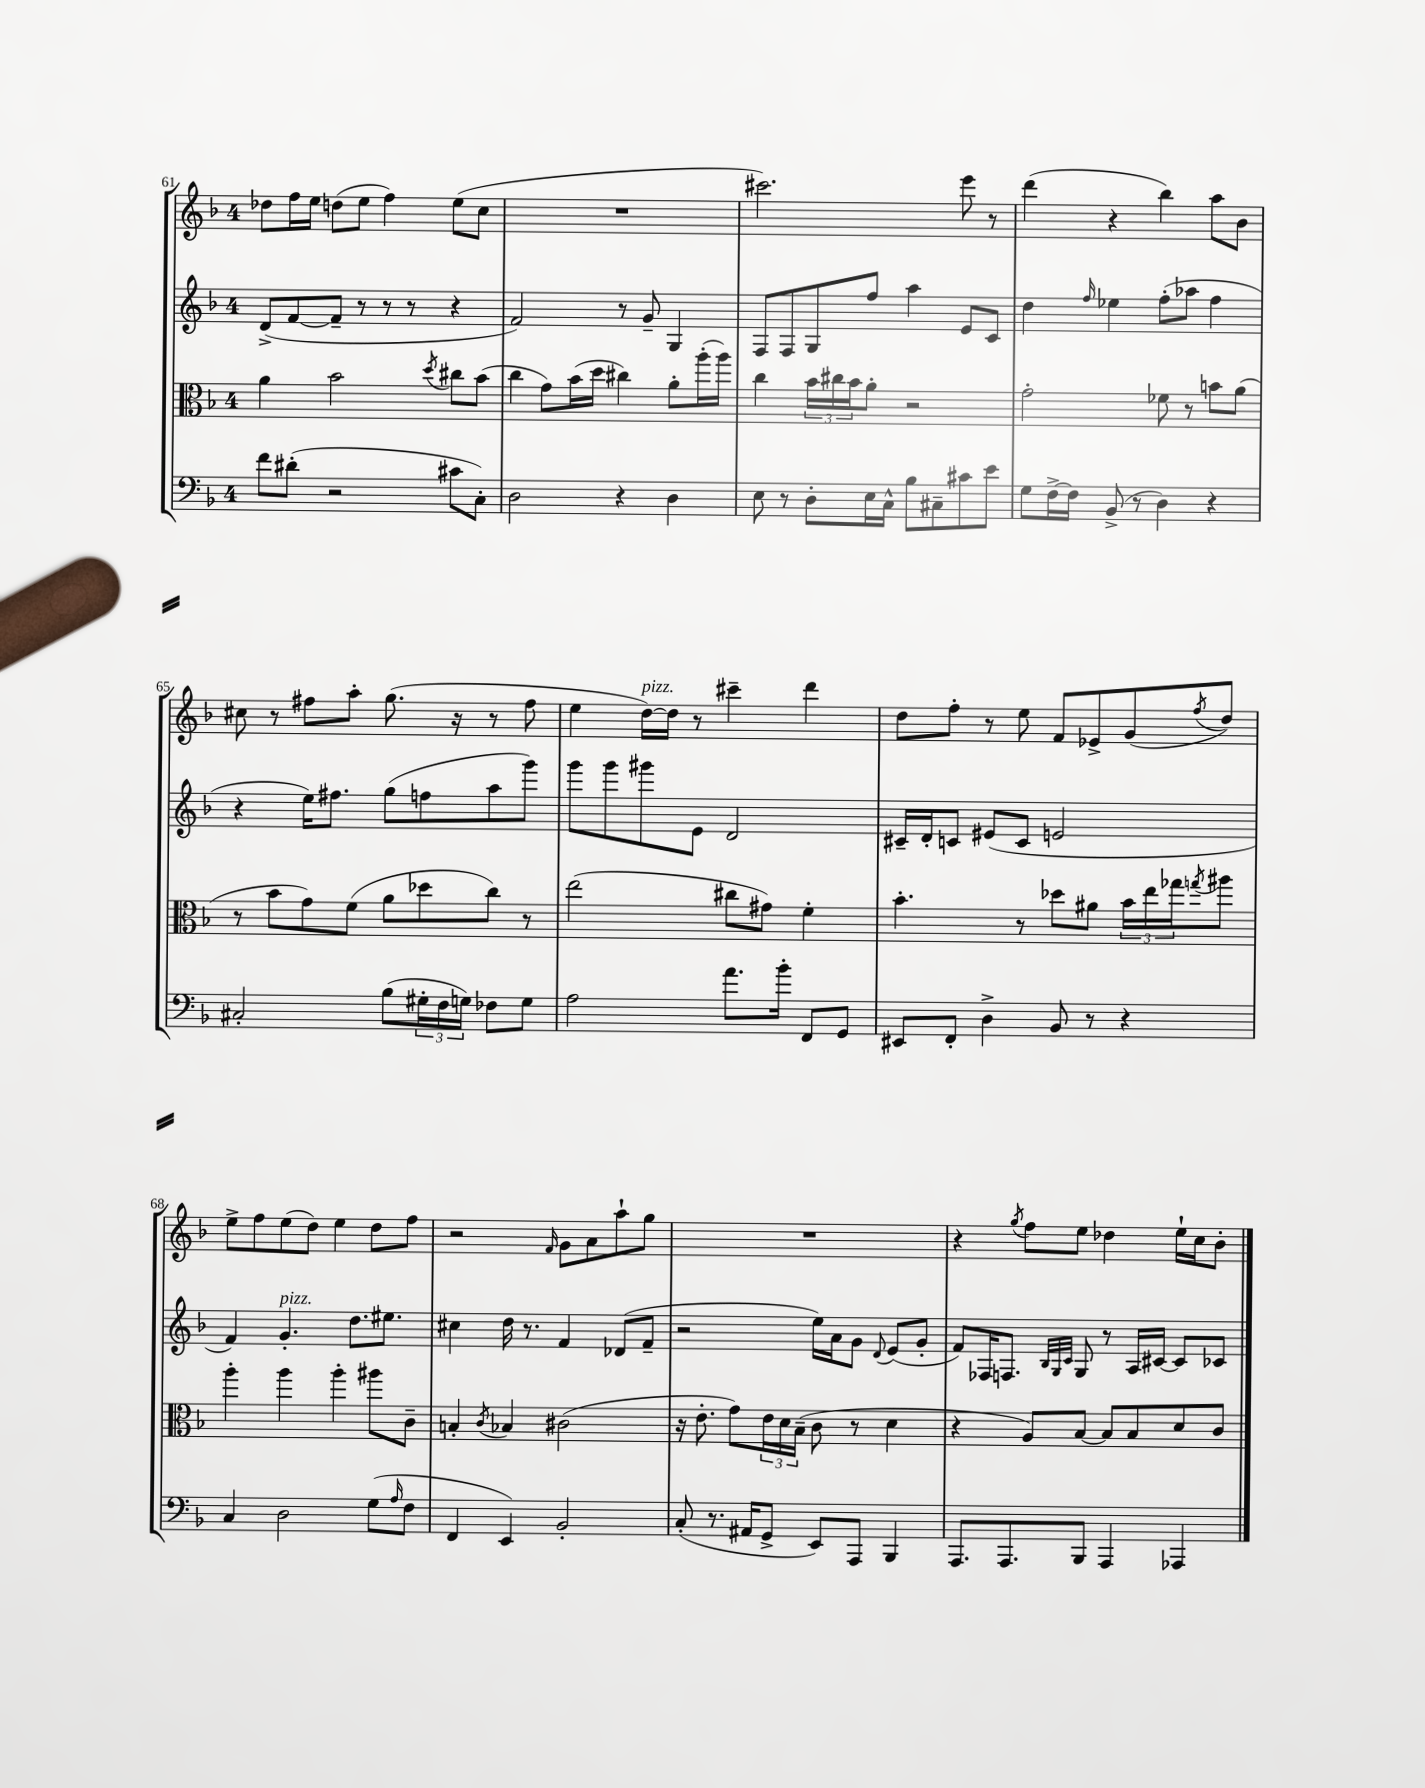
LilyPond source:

<<
\new StaffGroup <<
\new Staff = "s0" {
    \clef treble \key f \major \once \override Staff.TimeSignature.style = #'single-digit \time 4/4
    des''8 f''16 e''16 d''8( e''8 f''4) e''8( c''8 |
    R1 |
    cis'''2.) e'''8 r8 |
    d'''4( r4 bes''4) a''8 bes'8 |
    cis''8 r8 fis''8 a''8-. g''8.( r16 r8 fis''8 |
    e''4 d''16~^\markup { \italic "pizz." }) d''16 r8 cis'''4-- d'''4 |
    d''8 f''8-. r8 e''8 f'8 ees'8-> g'8( \acciaccatura { f''8 } d''8) |
    e''8-> f''8 e''8( d''8) e''4 d''8 f''8 |
    r2 \grace { f'16 } g'8 a'8 a''8-! g''8 |
    R1 |
    r4 \acciaccatura { g''8 } f''8 e''8 des''4 e''16-! c''16 bes'8-. \bar "|." |
}
\new Staff = "s1" {
    \clef treble \key f \major \once \override Staff.TimeSignature.style = #'single-digit \time 4/4
    d'8->( f'8~ f'8-- r8 r8 r8 r4 |
    f'2) r8 g'8-- g4 |
    f8 f8 g8 f''8 a''4 e'8 c'8 |
    d''4 \grace { f''16 } ees''4 f''8-.( aes''8 f''4 |
    r4 e''16) fis''8. g''8( f''8 a''8 g'''8) |
    g'''8 g'''8 gis'''8 e'8 d'2 |
    cis'16-- d'16-. c'8 eis'8( c'8 e'2 |
    f'4) g'4.-.^\markup { \italic "pizz." } d''8. eis''8. |
    cis''4 d''16 r8. f'4 des'8( f'8-- |
    r2 e''16) a'16 g'8 \appoggiatura { d'8 } e'8( g'8-. |
    f'8) fes16 f8. \grace { bes32 g32 c'32 } g8 r8 a16 cis'16~ cis'8 ces'8 \bar "|." |
}
\new Staff = "s2" {
    \clef alto \key f \major \once \override Staff.TimeSignature.style = #'single-digit \time 4/4
    a'4 bes'2 \acciaccatura { d''8 } cis''8 bes'8( |
    c''4 g'8) bes'16( d''16 cis''4) a'8-. a''16-.( a''16) |
    c''4 \tuplet 3/2 { bes'16 cis''16 bes'16 } a'8-. r2 |
    g'2-. fes'8 r8 b'8 a'8( |
    r8 bes'8 g'8) f'8( a'8 des''8 c''8) r8 |
    e''2( cis''8 gis'8) f'4-. |
    bes'4.-. r8 des''8 ais'8 \tuplet 3/2 { bes'16 e''16 ges''16 } \acciaccatura { g''8 } ais''8 |
    a''4-. a''4 a''4-. ais''8 c'8-- |
    b4-. \acciaccatura { c'8 } bes4 cis'2( |
    r16 e'8.-. g'8) \tuplet 3/2 { e'16 d'16 bes16--( } c'8 r8 d'4 |
    r4 a8) bes8~ bes8 bes8 d'8 c'8 \bar "|." |
}
\new Staff = "s3" {
    \clef bass \key f \major \once \override Staff.TimeSignature.style = #'single-digit \time 4/4
    f'8 dis'8-.( r2 cis'8 c8-.) |
    d2 r4 d4 |
    e8 r8 d8-. e16 c16-^ bes8 cis8-- cis'8 e'8 |
    g8 f16~-> f16 bes,8->( r8 d4) r4 |
    cis2-. bes8( \tuplet 3/2 { gis16-. f16 g16) } fes8 g8 |
    a2 a'8. bes'16-. f,8 g,8 |
    eis,8 f,8-. d4-> bes,8 r8 r4 |
    c4 d2 g8( \grace { a16 } f8 |
    f,4 e,4) bes,2-. |
    c8-.( r8. ais,16 g,8-> e,8) a,,8 bes,,4 |
    a,,8. a,,8. bes,,8 a,,4 aes,,4 \bar "|." |
}
>>
>>
\layout { \context { \Score currentBarNumber = #61 } }
